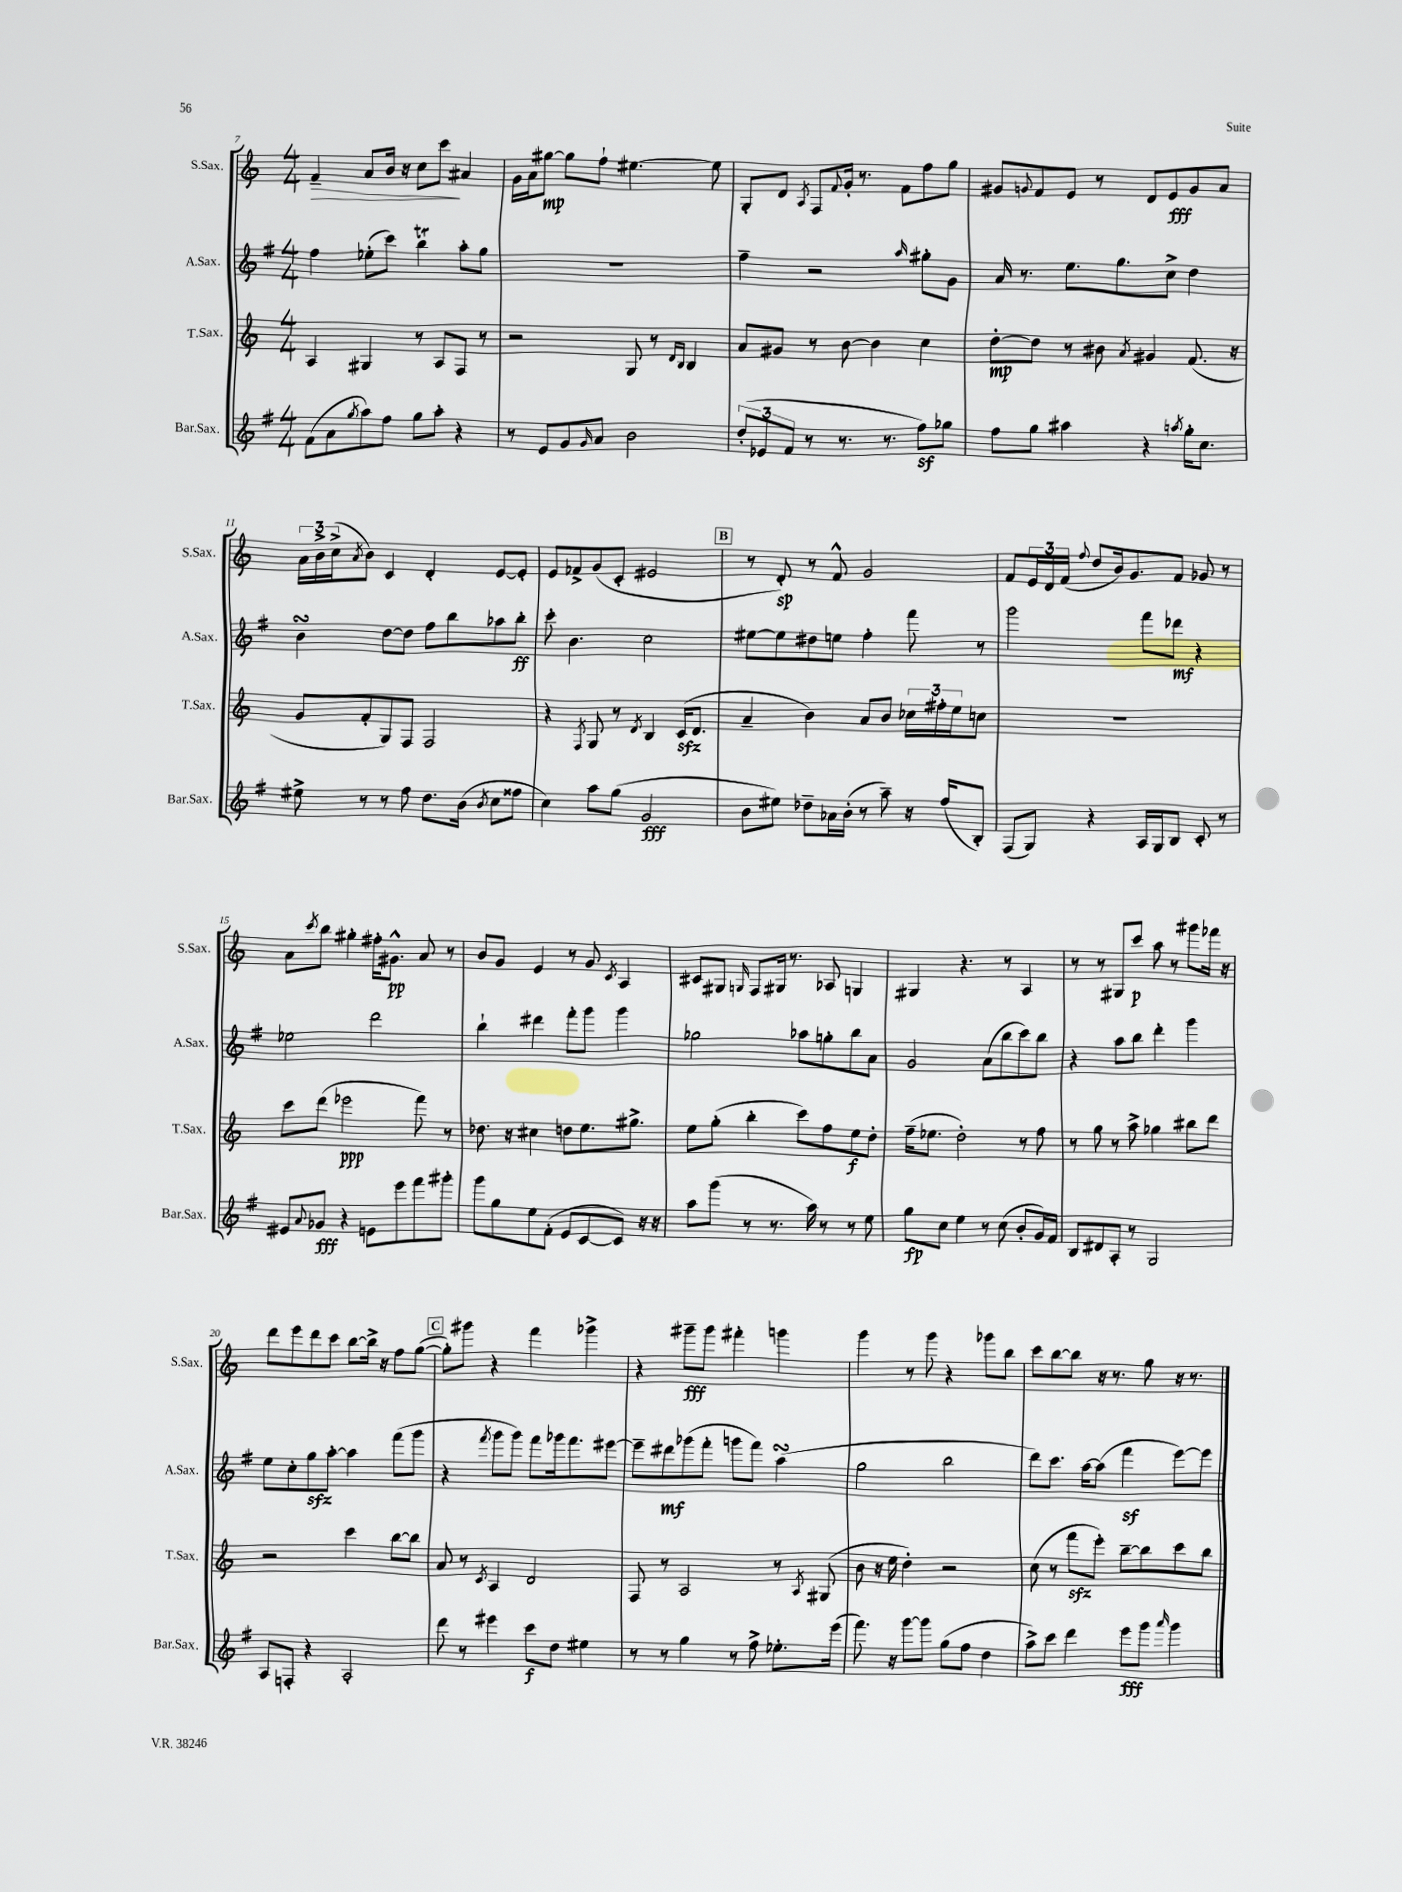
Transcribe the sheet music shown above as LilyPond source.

<<
\new StaffGroup <<
\new Staff = "s0" \with { instrumentName = "S.Sax." shortInstrumentName = "S.Sax." } {
    \clef treble \key c \major \numericTimeSignature \time 4/4
    f'4--\> a'8 b'16 r16 c''8 c'''8\! ais'4 |
    g'16 a'16 gis''8~\mp gis''8 f''8-! eis''4.~ eis''8 |
    g8-. d'8 \acciaccatura { a8 } f8 \appoggiatura { f'8 } g'16-. r8. f'8 f''8 g''8 |
    gis'8 \appoggiatura { g'8 } f'8 e'8 r8 d'8 e'8\fff g'8 a'8 |
    \tuplet 3/2 { a'16 b'16-> c''16->( } \acciaccatura { a'8 } b'8) c'4 d'4-. e'8~ e'8-. |
    e'8 fes'8-> g'8( c'8-. eis'2 |
    \mark \markup { \box "B" } r8 d'8-.\sp) r8 f'8-^ g'2 |
    f'8 \tuplet 3/2 { e'16 d'16 f'16( } \appoggiatura { f''8 } d''8 b'16) g'8. f'8 ges'8 r8 |
    a'8 \acciaccatura { c'''8 } b''8 gis''4-. fis''16-. gis'8.-^\pp a'8 r8 |
    b'8 g'8 e'4 r8 g'8 \acciaccatura { c'8 } a4 |
    cis'8 gis8 \grace { g16 } f8 gis16 r8. aes8 g4 |
    gis4 r4. r8 a4 |
    r8 r8 gis8 c'''8\p a''8 r8 gis'''8 fes'''16 r16 |
    d'''8 e'''8 d'''8 c'''8 b''8~ b''16-> r16 f''8 g''8~( |
    \mark \markup { \box "C" } g''8-.) gis'''8 r4 f'''4 ges'''4-> |
    r4 gis'''8--\fff gis'''8 fis'''4-. g'''4 |
    g'''4 r8 g'''8 r4 ges'''8 b''8 |
    c'''8 b''8~ b''8 r16 r8. g''8 r16 r8. \bar "|." |
}
\new Staff = "s1" \with { instrumentName = "A.Sax." shortInstrumentName = "A.Sax." } {
    \clef treble \key g \major \numericTimeSignature \time 4/4
    fis''4 ees''8-.( c'''8) b''4\trill a''8-. g''8 |
    R1 |
    fis''4-- r2 \grace { a''16 } gis''8-. g'8 |
    a'16 r8. e''8. g''8. c''8-> d''4 |
    b'4\turn d''8~ d''8 fis''8 b''8 aes''8 b''8-.\ff |
    c'''8-. b'4. c''2 |
    \mark \markup { \box "B" } eis''8~ eis''8 dis''8 e''8 fis''4-. fis'''8 r8 |
    g'''2 fis'''8 des'''8\mf r4 |
    ees''2 d'''2 |
    b''4-! dis'''4 fis'''8-. g'''8 g'''4 |
    ges''2 aes''8 g''8-. b''8 a'8 |
    g'2 a'8( b''8 c'''8) b''8 |
    r4 a''8 b''8 d'''4-. g'''4 |
    e''8 c''8-. g''8\sfz a''8~-. a''4 fis'''8( g'''8 |
    \mark \markup { \box "C" } r4 \acciaccatura { fis'''8 } g'''8 g'''8) fis'''8 ges'''16 fis'''8. eis'''8~ |
    eis'''8-- dis'''8\mf ges'''8( fis'''8-. g'''8 fis'''8) a''4\turn( |
    g''2 b''2 |
    d'''8) c'''8. a''16~ a''8( fis'''4\sf e'''8~) e'''8 \bar "|." |
}
\new Staff = "s2" \with { instrumentName = "T.Sax." shortInstrumentName = "T.Sax." } {
    \clef treble \key c \major \numericTimeSignature \time 4/4
    a4 gis4 r8 a8 f8 r8 |
    r2 g8 r8 \grace { d'16 b16 } b4 |
    a'8 gis'8 r8 b'8~ b'4 c''4 |
    d''8~-.\mp d''8 r8 bis'8 \acciaccatura { a'8 } gis'4 f'8.( r16 |
    g'8 f'8-. g8) f8 f2 |
    r4 \acciaccatura { f8 } g8 r8 \acciaccatura { d'8 } b4 c'16\sfz( d'8. |
    \mark \markup { \box "B" } a'4-- b'4) a'8 b'8 \tuplet 3/2 { ces''16 fis''16-. e''16 } c''8 |
    R1 |
    c'''8 d'''8( ees'''2\ppp f'''8) r8 |
    des''8. r16 cis''4 d''8 e''8. gis''8.-> |
    e''8 g''8-.( b''4-. c'''8) f''8 e''8\f d''8-. |
    f''16--( ees''8. d''2-.) r8 f''8 |
    r8 g''8 r8 a''8-> ges''4 bis''8 d'''8 |
    r2 c'''4 b''8~ b''8 |
    \mark \markup { \box "C" } a'8 r8 \acciaccatura { c'8 } a4 d'2 |
    f8 r8 a2 r8 \acciaccatura { a8 } gis8( |
    b'8 r16 e''16 d''4-.) r2 |
    c''8( r8 f'''8\sfz e'''8-.) b''8~-- b''8 c'''8 b''8 \bar "|." |
}
\new Staff = "s3" \with { instrumentName = "Bar.Sax." shortInstrumentName = "Bar.Sax." } {
    \clef treble \key g \major \numericTimeSignature \time 4/4
    fis'8( a'8 \acciaccatura { g''8 } a''8) fis''8 g''8 a''8-. r4 |
    r8 e'8 g'8 \grace { g'16 } a'8 b'2 |
    \tuplet 3/2 { d''8-.( ees'8 fis'8 } r8 r8. r8. fis''8\sf) ges''8 |
    fis''8 g''8 ais''4 r4 \acciaccatura { a''8 } g''16-. c''8. |
    eis''8-> r8 r8 fis''8 d''8. b'16( \acciaccatura { b'8 } c''8 fisis''8 |
    c''4) a''8 g''8( g'2\fff |
    \mark \markup { \box "B" } b'8 eis''8) des''8-- aes'16 b'16-.( r8 a''8--) r16 fis''16( b8-.) |
    fis8( g8) r4 a16 g16 b8 c'8-. r8 |
    eis'8 \appoggiatura { a'8 } ges'8\fff r4 e'8 e'''8 fis'''8 gis'''8-. |
    g'''8 g''8 e''8 fis'8-.( e'8 c'8~ c'8) r16 r16 |
    a''8 g'''8( r8 r8. a''16) r8 r8 e''8 |
    g''8\fp c''8 e''4 r8 c''8( b'8-. g'16) fis'16 |
    b8 dis'8 a8-. r8 g2 |
    a8 f8-. r4 a2-. |
    \mark \markup { \box "C" } d'''8 r8 eis'''4 c'''8\f d''8 eis''4 |
    r8 r8 g''4 r8 fis''8-> ees''8.-. e'''16( |
    fis'''8.) r16 g'''8~ g'''8 g''8( fis''8 d''4 |
    a''8->) c'''8 d'''4 e'''8\fff g'''8 \grace { a'''16 } g'''4 \bar "|." |
}
>>
>>
\layout { \context { \Score currentBarNumber = #7 } }
